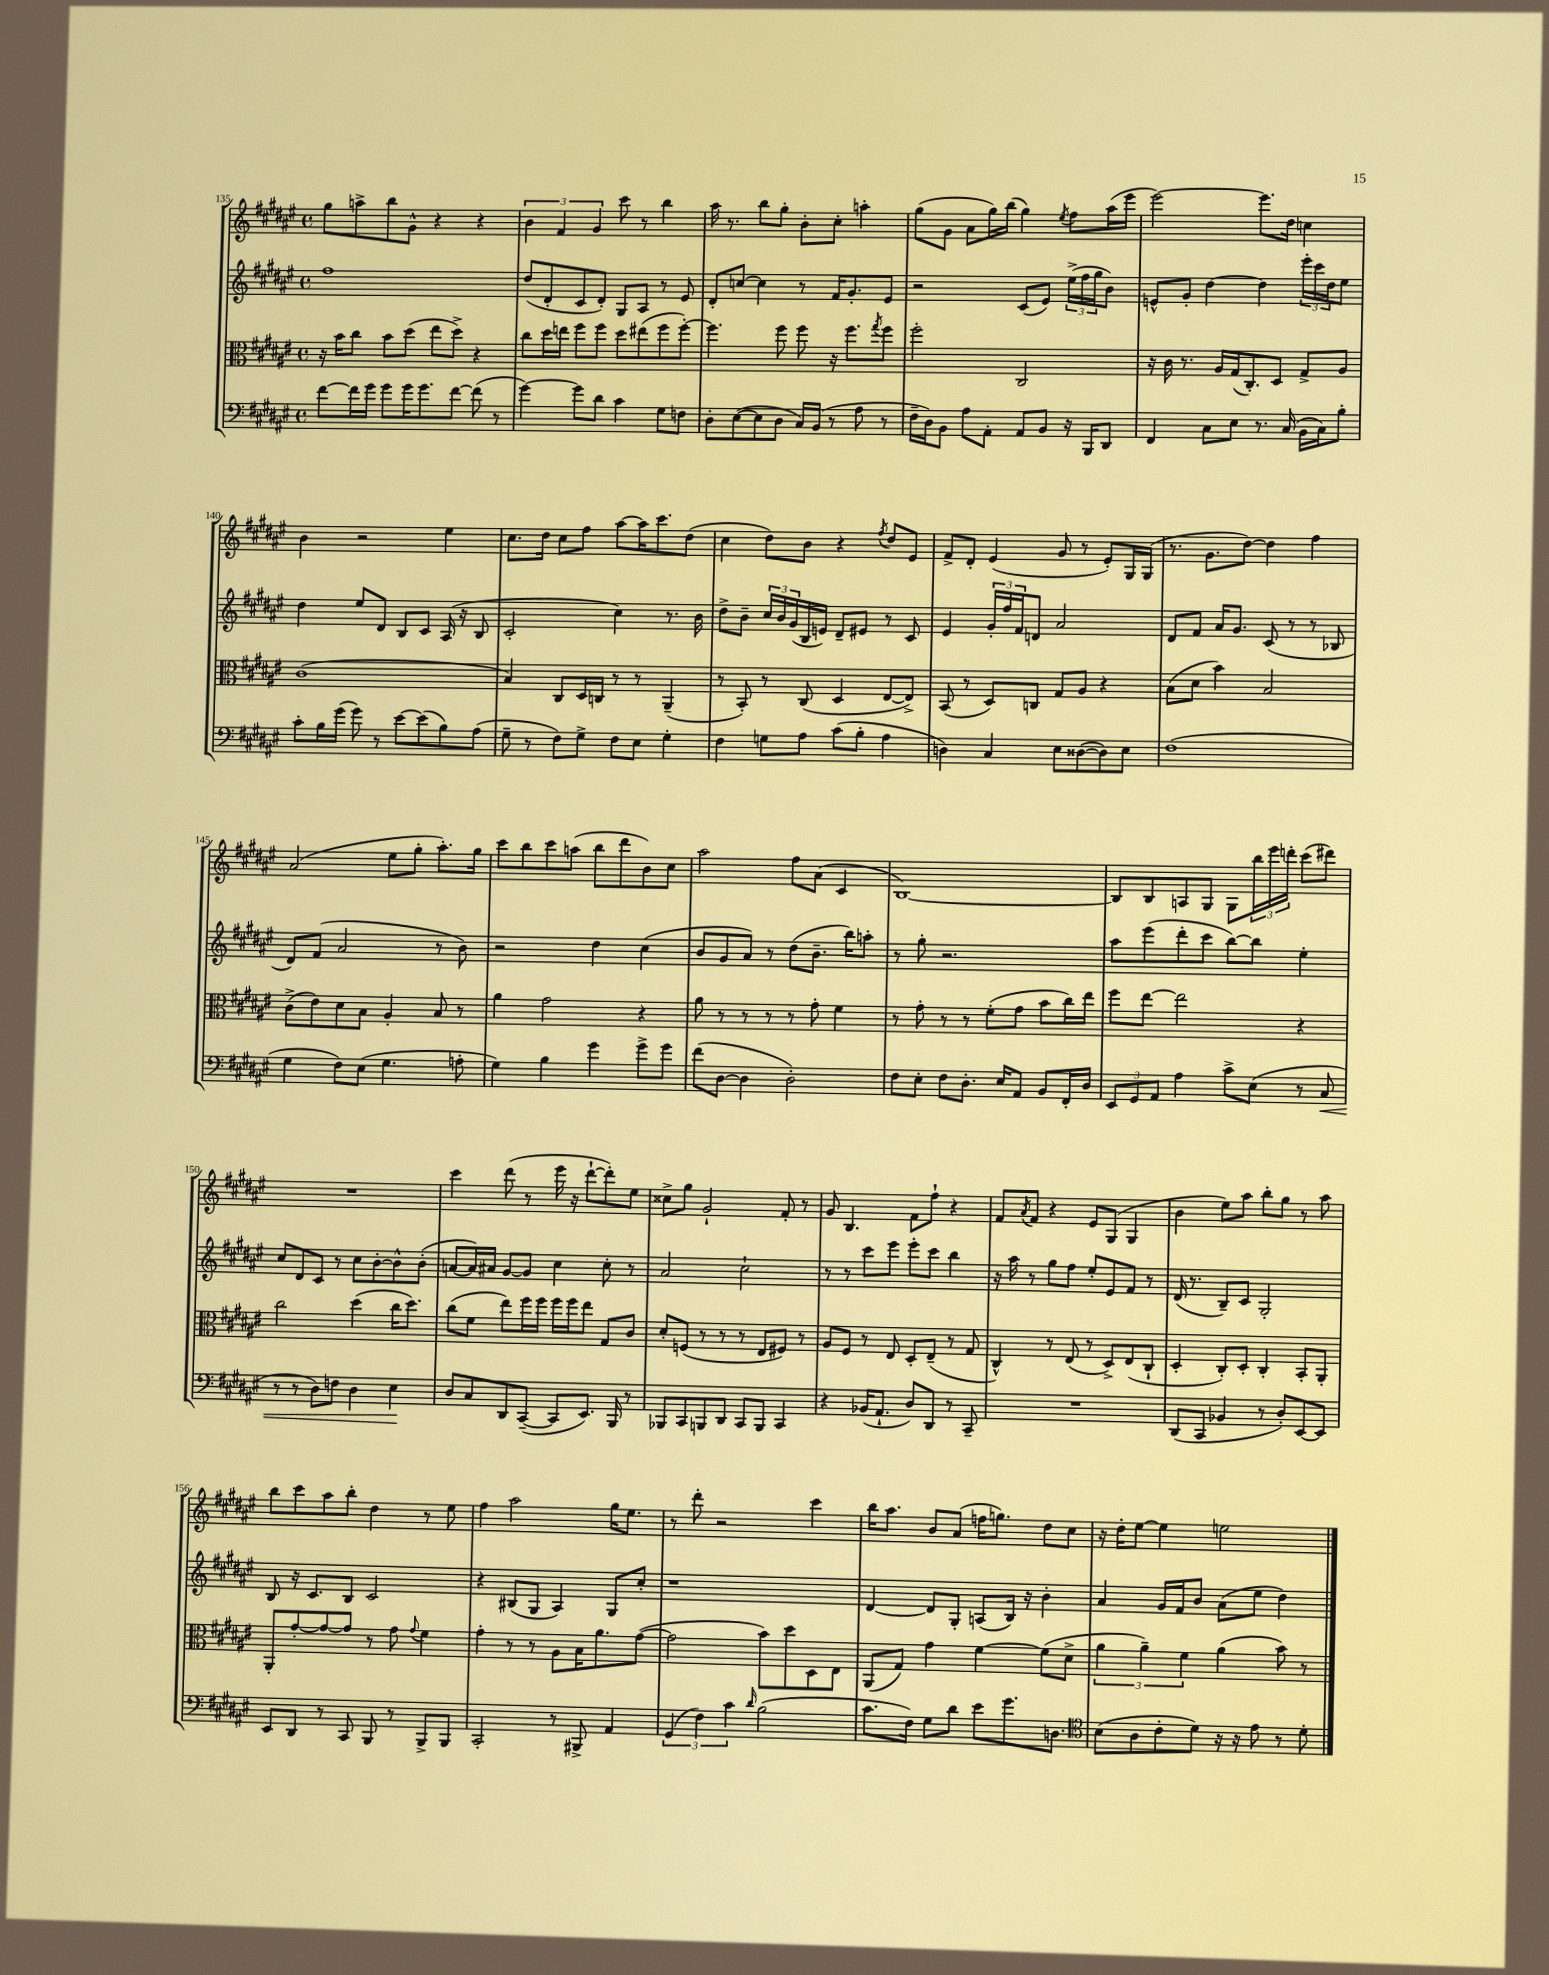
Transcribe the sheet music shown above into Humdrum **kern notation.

**kern	**kern	**kern	**kern
*staff4	*staff3	*staff2	*staff1
*clefF4	*clefC3	*clefG2	*clefG2
*k[f#c#g#d#a#e#]	*k[f#c#g#d#a#e#]	*k[f#c#g#d#a#e#]	*k[f#c#g#d#a#e#]
*M4/4	*M4/4	*M4/4	*M4/4
*met(c)	*met(c)	*met(c)	*met(c)
[8f#	16r	1ff#	8gg#
.	16b	.	.
16f#]	8cc#	.	8aa^
16g#	.	.	.
8g#	8b	.	8bb
16g#	(8dd#	.	8g#^^
8.g#	.	.	.
.	8ee#	.	4r
[8f#	8dd#^)	.	.
(8f#]	4r	.	4r
8r	.	.	.
=	=	=	=
[4g#)	8cc#	(8dd#	6b
.	16dd#	8d#'	.
.	.	.	6f#
.	16ee	.	.
8g#]	8ff#	8c#	.
.	.	.	6g#
8d#	8ff#	8d#')	.
4c#	8dd#	8G#	8ccc#
.	(8ee#	8A#	8r
8G#	8ff#	8r	4bb
8F	[8ff#')	8e#	.
=	=	=	=
8D#'	4.ff#]	8d#'	16aa#
.	.	.	8.r
([8E#	.	[8cc	.
8E#]	.	4cc]	8bb
8D#	8ff#	.	8gg#'
16C#)	8ff#	8r	8b'
(16BB	.	.	.
8r	16r	16f#	8cc#'
.	8.ff#	8.g#'	.
8A#	.	.	4aa'
.	8qgg#	.	.
8r	8ff#	8e#	.
=	=	=	=
16F#~	2ff#'	2r	(8gg#
16D#)	.	.	.
8BB	.	.	8g#
8A#	.	.	8a#
8AA#'	.	.	16gg#)
.	.	.	(16bb
8AA#	2C#	(8c#	4gg#)
8BB	.	8e#)	.
.	.	.	8qee#
16r	.	(24ee#^	8ff#
.	.	24ff#	.
16BBB	.	.	.
.	.	24gg#	.
8DD#	.	8b)	(16aa#
.	.	.	16eee#
=	=	=	=
4FF#	16r	8e^^	[2eee#)
.	16c#	.	.
.	8.r	8g#'	.
8C#	.	[4dd#	.
.	16A#	.	.
8E#	(16G#	.	.
.	8.C#')	.	.
8.r	.	4dd#]	8.eee#]
.	8D#	.	.
(16C#	.	.	16dd#
16BB	8G#^	24eee#'	4cc
.	.	24ccc#	.
16C#)	.	.	.
.	.	24dd#	.
8B'	8A#	8ee#	.
=	=	=	=
8c#'	(1c#	4dd#	4b
16B	.	.	.
(16g#	.	.	.
8g#)	.	8ee#	2r
8r	.	8d#	.
[8e#	.	8B	.
(8e#]	.	8c#	.
8B)	.	(16A#	4ee#
.	.	16r	.
(8A#	.	8B	.
=	=	=	=
8G#~	4B)	2c#'	8.cc#
8r	.	.	.
.	.	.	16dd#
8F#)	8C#	.	8cc#
8G#^	16D#	.	8ff#
.	16C	.	.
8F#	8r	4cc#)	[8aa#
8E#	8r	.	16aa#]
.	.	.	8.ccc#
4G#'	(4AA#~	8.r	.
.	.	.	(8dd#
.	.	16b	.
=	=	=	=
4F#	8r	8dd#^	4cc#
.	8BB')	8b~	.
8G	8r	24cc#	8dd#)
.	.	24b	.
.	.	(24g#	.
8A#	(8C#	16B	8b
.	.	16e)	.
(8c#	4D#	8d#~	4r
8B'	.	8e#	.
.	.	.	8qff#
4A#	[8E#	8r	8dd#
.	8E#^])	8c#	8e#
=	=	=	=
4D)	(8BB	4e#	8f#^
.	8r	.	8d#'
4C#	8D#)	24g#'	(4e#
.	.	24ff#	.
.	.	24f#	.
.	8C	8d	.
8E#	8G#	2a#	8g#
([8D##	8A#	.	8r
8D##])	4r	.	8e#')
8E#	.	.	16G#
.	.	.	(16G#
=	=	=	=
(1F#	(8B	8d#	8.r
.	8d#	8f#	.
.	.	.	8.g#
.	4b)	16a#	.
.	.	8.g#	.
.	.	.	[8dd#)
.	2B	(8c#	4dd#]
.	.	8r	.
.	.	8r	4ff#
.	.	8B-	.
=	=	=	=
4G#	(8c#^	8d#)	(2a#
.	8e#)	(8f#	.
8F#)	8d#	2a#	.
(8E#	8B	.	.
4.G#	4A#'	.	8ee#
.	.	.	8gg#'
.	8B	8r	8.aa#')
8A'	8r	8b)	.
.	.	.	16gg#
=	=	=	=
4G#)	4a#	2r	8ccc#
.	.	.	8bb
4B	2g#	.	8ccc#
.	.	.	(8aa
4g#	.	4dd#	8bb
.	.	.	8ddd#
8g#^	4r	(4cc#	8b)
8g#	.	.	8cc#
=	=	=	=
(8f#	8a#	8b	2aa#
[8D#	8r	8g#	.
4D#]	8r	8a#)	.
.	8r	8r	.
2D#')	8r	(8dd#	8ff#
.	8g#'	8.b~	(8a#
.	4f#	.	4c#
.	.	16bb)	.
.	.	8aa'	.
=	=	=	=
8F#	8r	8r	[1B)
8E#'	8g#'	8gg#'	.
8F#	8r	2.r	.
8.D#'	8r	.	.
.	(8f#'	.	.
16E#	.	.	.
8AA#	8g#	.	.
8BB	8b	.	.
16FF#'	16cc#)	.	.
16D#	16ee#	.	.
=	=	=	=
12EE#	8ff#	8aa#	8B]
12GG#	.	.	.
.	[8ee#	(8eee#	8B
12AA#	.	.	.
4A#	2ee#]	8ddd#'	8A
.	.	8ccc#	8G#
8c#^	.	[8bb)	8G#
(8E#	.	8bb]	24bb
.	.	.	24eee#
.	.	.	24ddd'
8r	4r	4ee#'	(8ccc#
8C#	.	.	8ddd#)
=	=	=	=
8r	2cc#	8cc#	1r
8r	.	8d#	.
8D#)	.	8c#	.
8F	.	8r	.
4D#	(4dd#	8cc#	.
.	.	[8b'	.
4E#	16cc#	8b^^]	.
.	8.dd#)	.	.
.	.	(8b'	.
=	=	=	=
8D#	(8cc#	[8a	4ccc#
8C#	8f#	16a])	.
.	.	16a#	.
8DD#	8ee#)	[8g#	(8ddd#
([8CC#~	16ff#	8g#]	8r
.	16ff#	.	.
8CC#]	16ff#	4cc#	16eee#
.	16ff#	.	16r
8.EE#)	8ee#	.	[8ddd#`
.	8G#	8cc#'	8ddd#'])
16BBB	.	.	.
8r	8c#	8r	8ee#
=	=	=	=
8BBB-	8d#'	2a#	8cc##^
8CC#	(8F	.	8gg#
8BBB	8r	.	2g#`
8DD#	8r	.	.
8CC#	8r	2cc#`	.
8BBB	8E#	.	.
4CC#	8F#)	.	8f#'
.	8r	.	8r
=	=	=	=
4r	8A#	8r	8g#
.	8F#	8r	4.B
(16BB-	8r	8ccc#	.
8.AA#`	.	.	.
.	8E#	8eee#	.
8D#)	8D#'	8eee#'	8f#
8DD#	(8E#~	8ccc#	8ff#`
8r	8r	4bb	4r
8CC#~	8G#	.	.
=	=	=	=
1r	4C#^^)	16r	8f#
.	.	16aa#	.
.	.	.	8qa#
.	.	8r	8f#
.	8r	8gg#	4r
.	(8E#	8ff#	.
.	8r	8ee#'	8e#
.	8D#^)	8e#	(8G#
.	(8E#	8f#	4G#
.	8C#`	8r	.
=	=	=	=
(8DD#	4D#'	(16d#	4b
.	.	8.r	.
8CC#	.	.	.
4BB-	8C#')	8B~)	8ee#)
.	8D#'	8c#	8aa#
8r	4C#'	2G#'	8bb'
8D#')	.	.	8gg#
[8EE#	8BB'	.	8r
8EE#]	8AA#'	.	8aa#
=	=	=	=
8EE#	8AA#'	8B	8bb
8DD#	[8g#'	16r	8ccc#
.	.	8.c#	.
8r	8g#_	.	8aa#
8CC#	8g#]	8B	8bb'
8BBB	8r	2c#	4dd#
8r	8g#	.	.
.	8qqg#	.	.
8BBB^	4f#	.	8r
8BBB	.	.	8ee#
=	=	=	=
2CC#'	4g#'	4r	4ff#
.	8r	(8B#	2aa#
.	8r	8G#	.
8r	8A#	4A#)	.
8BBB#^	16B	.	.
.	8.a#	.	.
4AA#	.	8G#	16gg#
.	.	.	8.ee#
.	([8g#	8cc#'	.
=	=	=	=
(6GG#	2g#]	1r	8r
.	.	.	8ddd#'
6F#)	.	.	.
.	.	.	2r
6c#	.	.	.
16qqd#	.	.	.
(2B	8b)	.	.
.	8dd#	.	.
.	8D#	.	4ccc#
.	8E#	.	.
=	=	=	=
8.c#	(8AA#	[4d#	16bb
.	.	.	8.aa#
.	8G#)	.	.
16F#)	.	.	.
8G#	4g#	8d#]	8b
8d#	.	8G#'	(8a#
8e#	[4f#	(8A	16ff
.	.	.	8.gg)
8.g#	.	16B)	.
.	.	16r	.
.	(8f#]	4b'	8dd#
8.D	.	.	.
.	8d#^	.	8cc#
=	=	=	=
*clefC4	*	*	*
(8B	6a#	4a#	16r
.	.	.	16dd#'
8A#	.	.	[8ee#
.	6a#~)	.	.
8c#'	.	16g#	4ee#]
.	.	16f#	.
.	6f#	.	.
8d#)	.	8b	.
16r	(4a#	(8a#	2ee
16r	.	.	.
8e#	.	8ee#	.
8r	8b)	4dd#)	.
8d#'	8r	.	.
==	==	==	==
*-	*-	*-	*-
